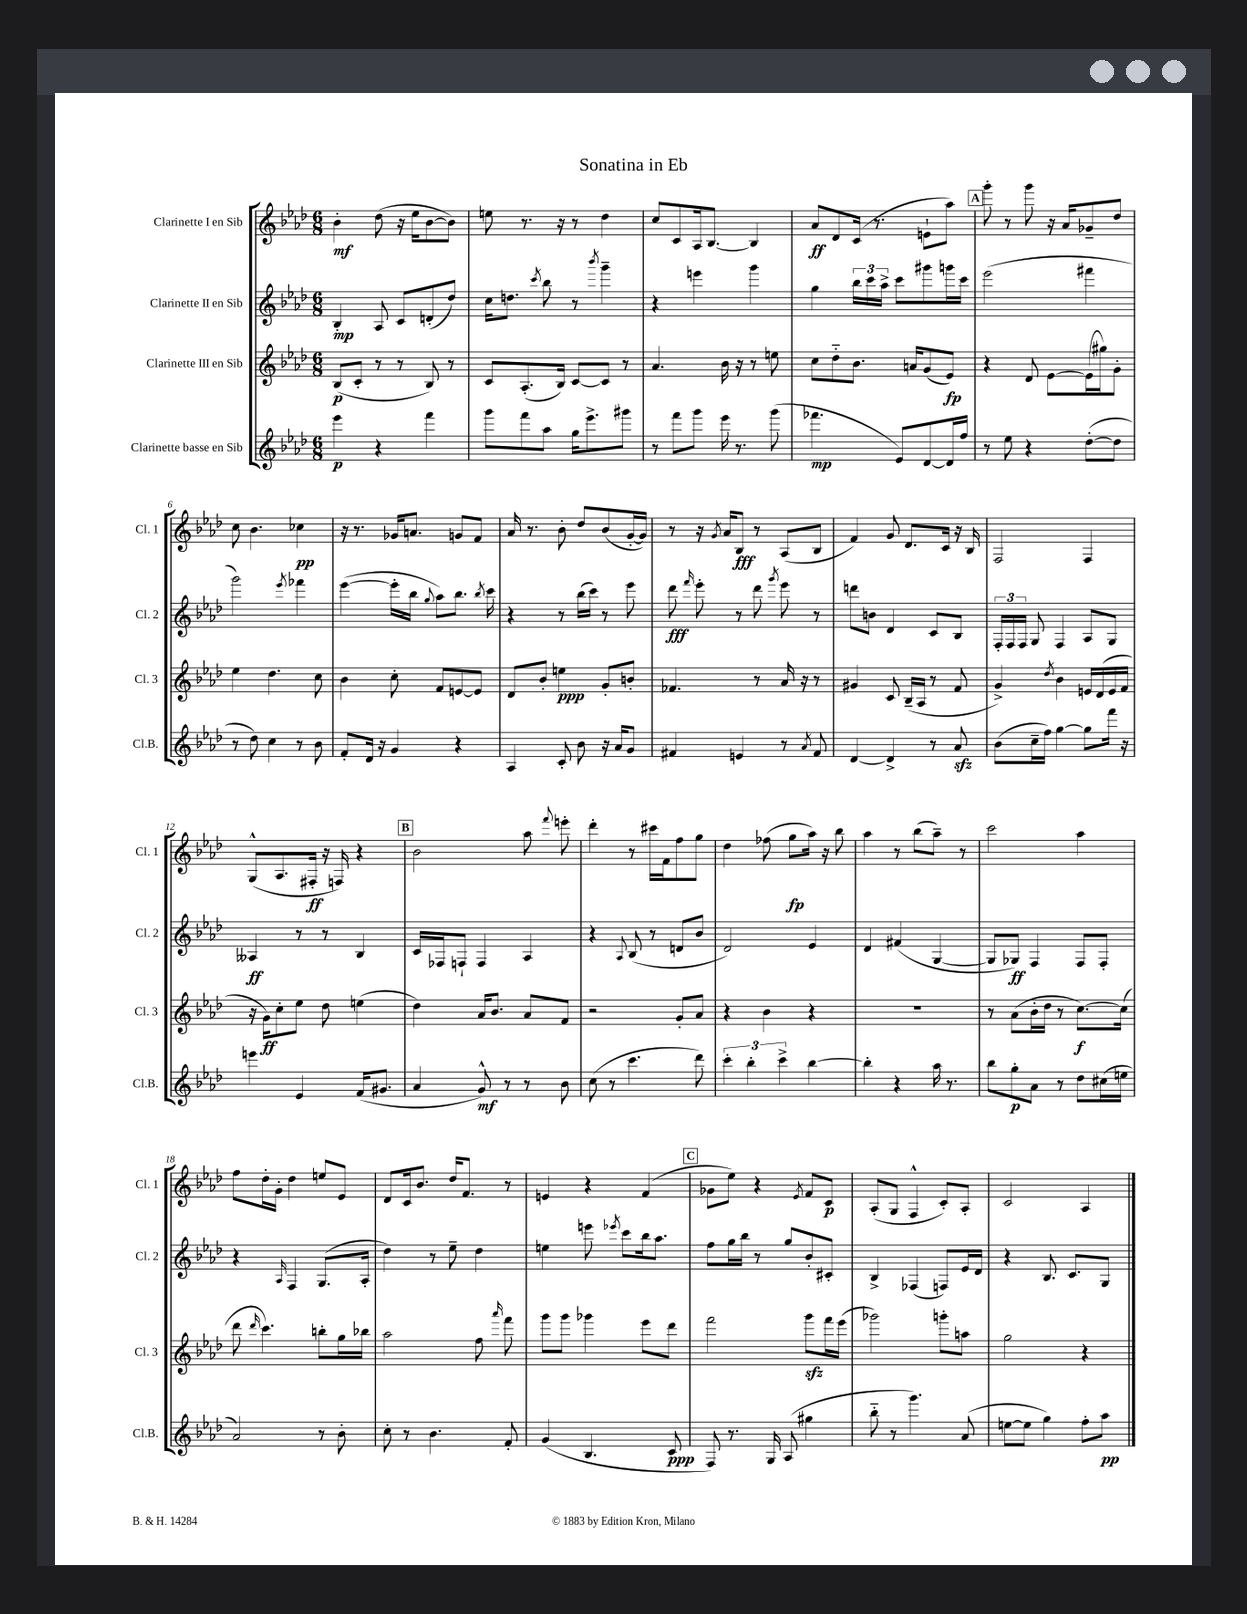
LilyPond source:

\header { title = "Sonatina in Eb" }
<<
\new StaffGroup <<
\new Staff = "s0" \with { instrumentName = "Clarinette I en Sib" shortInstrumentName = "Cl. 1" } {
    \clef treble \key aes \major \numericTimeSignature \time 6/8
    \autoBeamOff bes'4-.\mf des''8( r16 ees''16[ bes'8~ bes'8]) |
    e''8 r8. r16 r8 des''4 |
    c''8[ c'8 aes16 bes8.]~ bes4 |
    aes'8[\ff des'8 c'16]( r8. e'8[-! aes''8]) |
    \mark \markup { \box "A" } g'''8-. r8 g'''8 r16 aes'16[ ges'8-- des''8] |
    c''8 bes'4. ces''4\pp |
    r16 r8. ges'16[ a'8.] g'8[ f'8] |
    aes'16 r8. bes'8-. des''8[ bes'8( g'16~-. g'16]) |
    r8 r16 \acciaccatura { g'8 } aes'16[ bes8]\fff r8 aes8[( bes8] |
    f'4) g'8 des'8.[ c'16] r16 bes16 |
    f2 f4 |
    g8[-^( aes8. fis16]-.\ff r16 f16) r4 |
    \mark \markup { \box "B" } bes'2 aes''8 \appoggiatura { f'''8 } e'''8-. |
    des'''4-. r8 cis'''16[ f'16 f''8 g''8] |
    des''4 fes''8( g''8[\fp aes''16]) r16 bes''8 |
    aes''4 r8 bes''8[( aes''8]--) r8 |
    c'''2 aes''4 |
    f''8[ des''16-. g'16]-. des''4 e''8[ ees'8] |
    des'8[ c'16 bes'8.] des''16[ f'8.] r8 |
    e'4 r4 f'4( |
    \mark \markup { \box "C" } ges'8[ ees''8]) r4 \acciaccatura { ees'8 } f'8[ c'8]\p |
    aes8[-.( g8] f4-^ c'8[-.) aes8]-. |
    c'2 aes4 \bar "|." |
}
\new Staff = "s1" \with { instrumentName = "Clarinette II en Sib" shortInstrumentName = "Cl. 2" } {
    \clef treble \key aes \major \numericTimeSignature \time 6/8
    \autoBeamOff bes4-.\mp aes8 c'8[ d'8-.( des''8]) |
    c''16[ d''8.] \acciaccatura { c'''8 } bes''8 r8 \acciaccatura { bes'''8 } g'''4-- |
    r4 e'''4 g'''4 |
    g''4 \tuplet 3/2 { bes''16[ c'''16 aes''16]-> } c'''8[ gis'''8 g'''16 c'''16] |
    \mark \markup { \box "A" } ees'''2( fis'''4 |
    g'''2) \acciaccatura { ees'''8 } fes'''4 |
    ees'''4~( ees'''16[-. bes''16] \appoggiatura { g''8 } aes''8[) bes''8.] \acciaccatura { bes''8 } c'''16 |
    r4 r8 bes''16[( c'''16]) r8 ees'''8 |
    des'''8\fff \grace { f'''16 } ees'''8-. r8 des'''8 \acciaccatura { g'''8 } ees'''8 r8 |
    d'''8[ b'8] des'4 c'8[ bes8] |
    \tuplet 3/2 { f16[-. f16 f16] } g8 f4 aes8[ g8] |
    aeses4\ff r8 r8 bes4 |
    \mark \markup { \box "B" } c'16[ fes16 f8]-! f4 aes4 |
    r4 \appoggiatura { aes8 } bes8( r8 d'8[ bes'8] |
    des'2) ees'4 |
    des'4 fis'4( g4~ |
    g8[ ges8]\ff) f4 f8[ f8]-. |
    r4 \grace { aes16 } f4 g8.[( aes16]-. |
    des''4) r8 ees''8-- des''4 |
    e''4 e'''8 \acciaccatura { ees'''8 } c'''8[ bes''16 aes''8.] |
    \mark \markup { \box "C" } f''8[ g''16 bes''16] r8 g''8[ bes'8-. cis'8]-. |
    bes4-> fes4( f8[) ees'16 des'16] |
    r4 bes8. c'8.[ g8] \bar "|." |
}
\new Staff = "s2" \with { instrumentName = "Clarinette III en Sib" shortInstrumentName = "Cl. 3" } {
    \clef treble \key aes \major \numericTimeSignature \time 6/8
    \autoBeamOff bes8[\p( c'8]-. r8 r8 bes8) r8 |
    c'8[ aes8.-.( bes16]) c'8[~ c'8] r8 |
    aes'4. bes'16 r16 r8 e''8 |
    c''8[ des''8-_ bes'8.] a'16[ g'8( ees'8]\fp) |
    \mark \markup { \box "A" } r4 des'8 ees'8[~ ees'16( gis''16) g'8]-. |
    ees''4 des''4. c''8 |
    bes'4 c''8-. f'8[ e'8~ e'8] |
    des'8[ bes'8]-. e''4\ppp g'8[-. b'8]-. |
    fes'4. r8 aes'16 r16 r8 |
    gis'4 c'8 bes16[--( aes16] r8 f'8 |
    g'4->) \acciaccatura { des''8 } bes'4 e'16[ des'16( e'16 f'16] |
    r16 g'16[\ff) c''8-. ees''8] des''8 e''4( |
    \mark \markup { \box "B" } des''4) aes'16[ bes'8.] aes'8[ f'8] |
    r2 g'8[-. aes'8] |
    r4 bes'4 r4 |
    R2. |
    r8 aes'8[( bes'16-. des''16] r8 c''8.[~\f) c''16]( |
    des'''8 \grace { des'''16 } c'''4.) b''8[-. g''16 bes''16] |
    aes''2 f''8 \grace { aes'''16 } f'''8 |
    g'''8[ g'''8] ges'''4 ees'''8[ des'''8] |
    \mark \markup { \box "C" } f'''2 g'''8[\sfz f'''16 ees'''16]( |
    ges'''2) g'''8[-. a''8] |
    g''2 r4 \bar "|." |
}
\new Staff = "s3" \with { instrumentName = "Clarinette basse en Sib" shortInstrumentName = "Cl.B." } {
    \clef treble \key aes \major \numericTimeSignature \time 6/8
    \autoBeamOff ees'''4\p r4 f'''4 |
    g'''8[ f'''8 aes''8] g''16[ ees'''8.-> gis'''8] |
    r8 f'''8[ g'''8] ees'''16 r8. g'''8( |
    fes'''4.\mp ees'8[) des'8~ des'16 f''16] |
    \mark \markup { \box "A" } r8 ees''8 r4 des''8[~-.( des''8] |
    r8 des''8) c''4 r8 bes'8 |
    f'8[-. des'16] r16 g'4 r4 |
    aes4 c'8-. bes'8 r16 aes'16[ g'8] |
    fis'4 e'4 r8 \acciaccatura { aes'8 } fis'8 |
    des'4~ des'4-> r8 aes'8\sfz |
    bes'8[( c''16-- f''16]) g''4~ g''8[ f'''16] r16 |
    e'''4 ees'4 f'16[( gis'8.] |
    \mark \markup { \box "B" } aes'4 g'8-^\mf) r8 r8 bes'8 |
    c''8( r8 c'''4. des'''8) |
    \tuplet 3/2 { c'''4-. bes''4-. c'''4-> } bes''4~ |
    bes''4-. r4 aes''16 r8. |
    bes''8[ g''8-.\p aes'8] r8 des''8[ cis''16( e''16] |
    aes'2) r8 bes'8-. |
    c''8-. r8 bes'4. f'8-. |
    g'4( bes4. c'8\ppp |
    \mark \markup { \box "C" } f8) r8. g16 aes8( gis''4 |
    bes''8-_ r8 g'''4.) aes'8( |
    e''8[~ e''8] g''4) f''8[-. aes''8]\pp \bar "|." |
}
>>
>>
